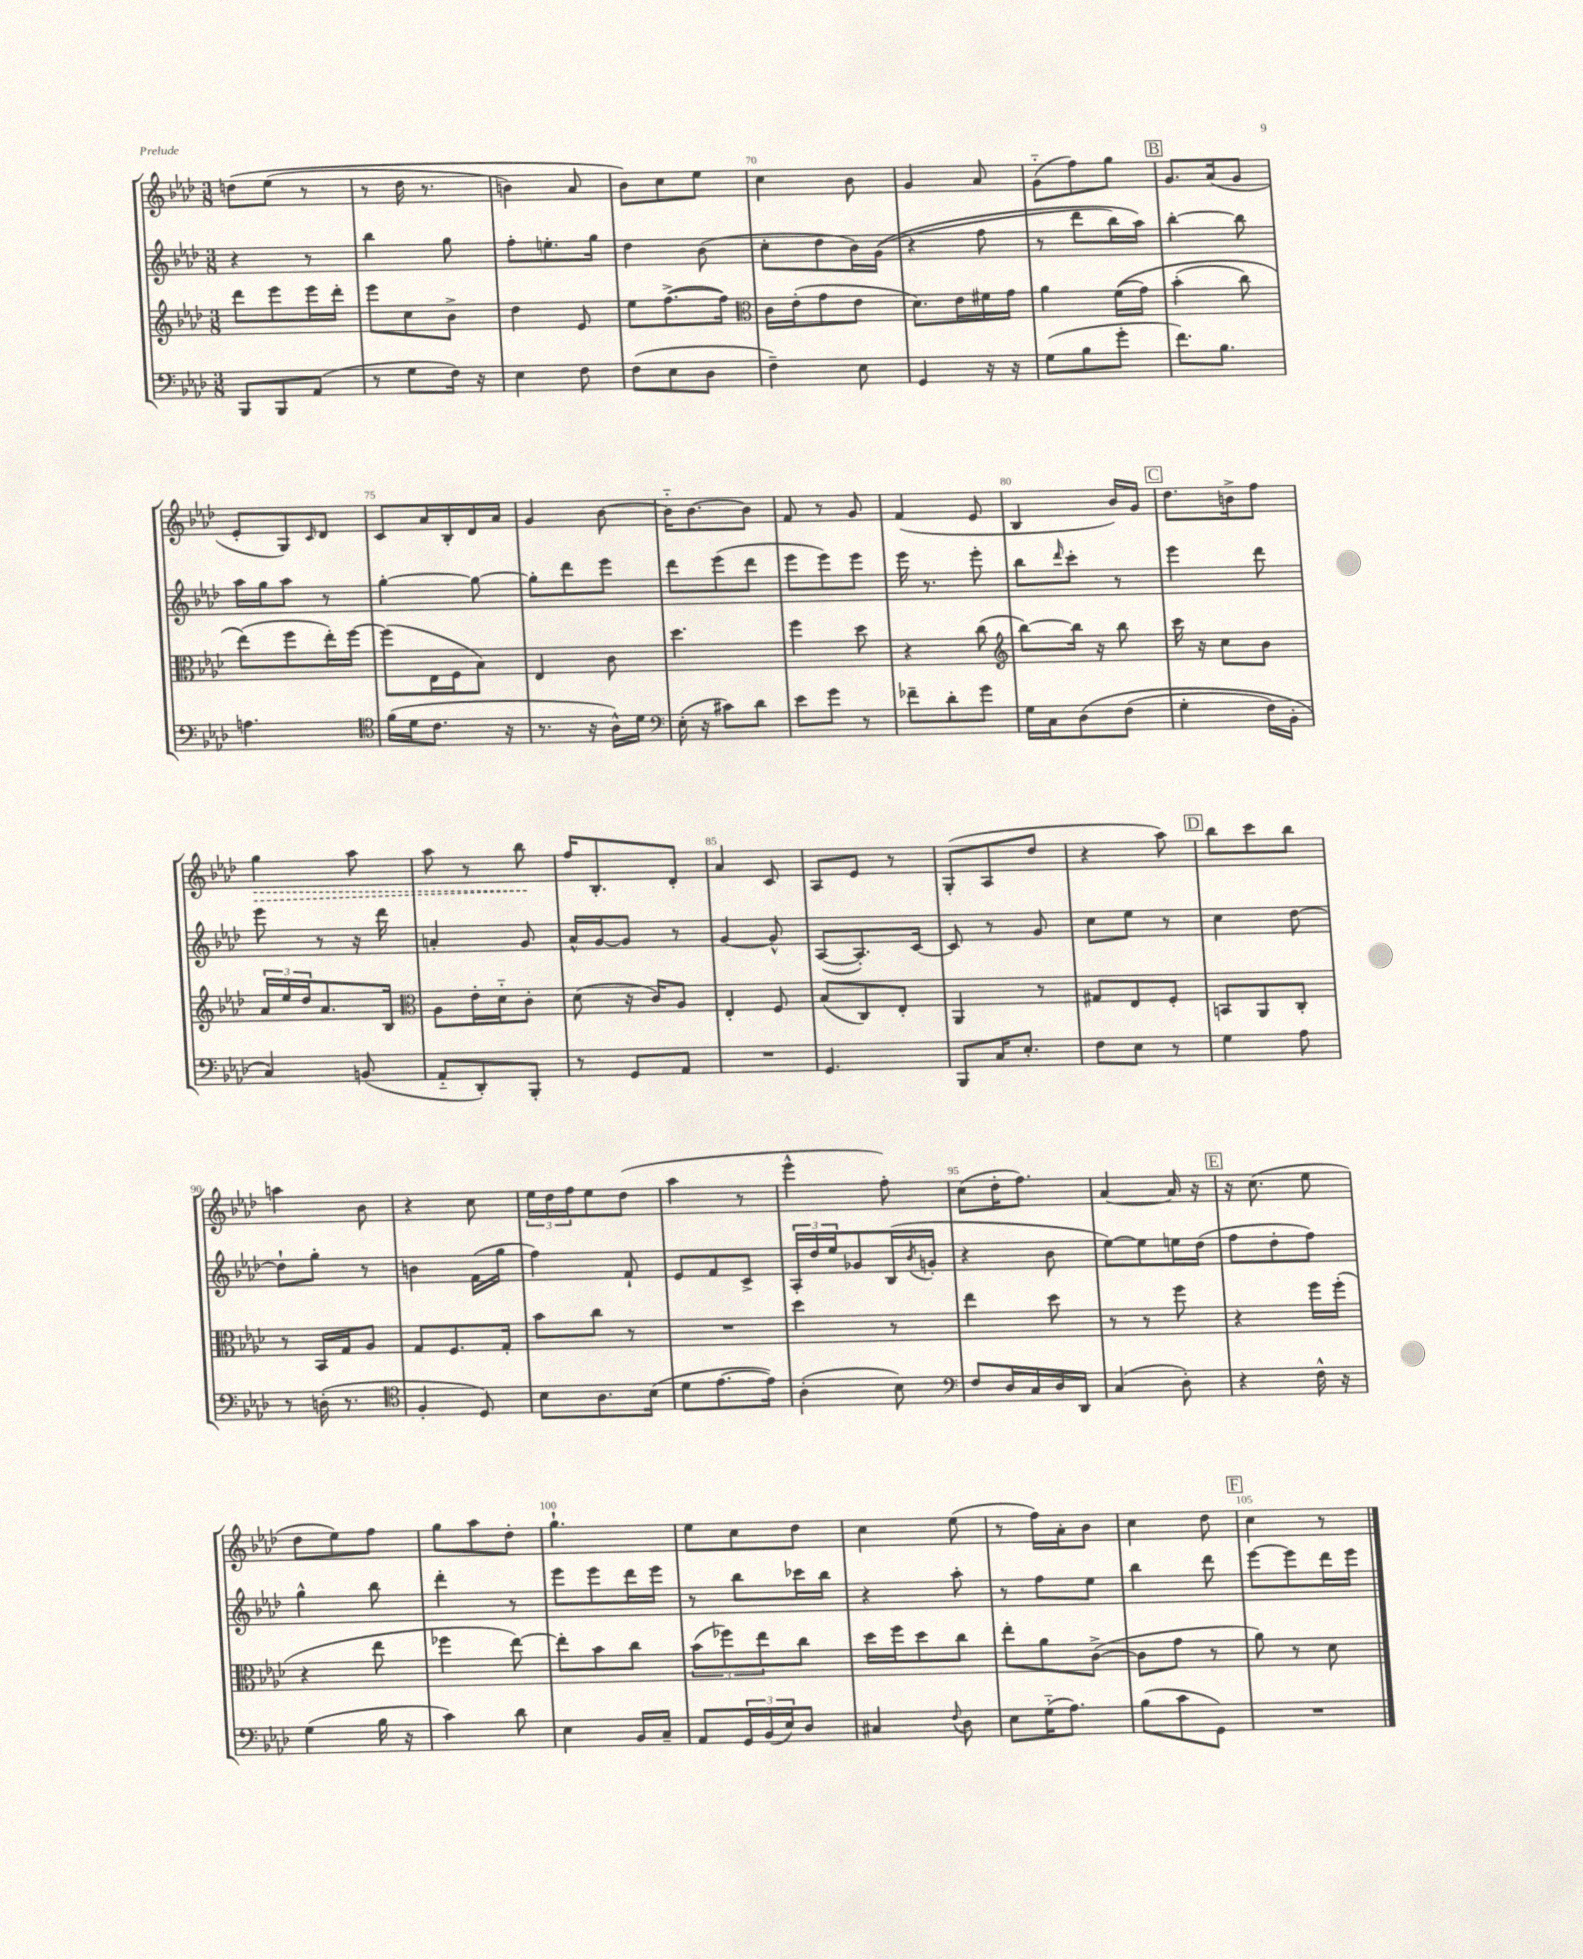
<<
\new StaffGroup <<
\new Staff = "s0" {
    \clef treble \key aes \major \numericTimeSignature \time 3/8
    d''8\( ees''8( r8 |
    r8 des''16 r8. |
    b'4) aes'8 |
    bes'8\) c''8 ees''8 |
    c''4 bes'8 |
    g'4 aes'8 |
    g'8-_( f''8) g''8 |
    \mark \markup { \box "B" } g'8. aes'16( g'8 |
    ees'8-. g8) \grace { c'16 } des'8 |
    c'8 aes'16 bes16-. des'16 aes'16 |
    g'4 bes'8~ |
    bes'16-_ bes'8.~ bes'8 |
    f'8 r8 g'8 |
    f'4( ees'8 |
    bes4 bes'16) g'16 |
    \mark \markup { \box "C" } des''8. b'16-> f''8 |
    \once \override Hairpin.style = #'dashed-line g''4\> aes''8 |
    aes''8 r8 bes''8\! |
    f''16 bes8.-. des'8-. |
    aes'4 c'8 |
    aes8 ees'8 r8 |
    g8-.( aes8 des''8 |
    r4 aes''8) |
    \mark \markup { \box "D" } bes''8 c'''8 bes''8 |
    a''4 bes'8 |
    r4 c''8 |
    \tuplet 3/2 { ees''16 des''16 f''16 } ees''8 des''8( |
    aes''4 r8 |
    ees'''4-^ f''8-.) |
    c''8( des''16-. f''8.) |
    aes'4~ aes'16 r16 |
    \mark \markup { \box "E" } r16 c''8.( ees''8 |
    des''8 ees''8) f''8 |
    g''8 aes''8 des''8-. |
    g''4.-! |
    ees''8 c''8 des''8 |
    c''4 ees''8( |
    r8 f''16) aes'16-. bes'8 |
    c''4 des''8 |
    \mark \markup { \box "F" } c''4 r8 \bar "|." |
}
\new Staff = "s1" {
    \clef treble \key aes \major \numericTimeSignature \time 3/8
    r4 r8 |
    bes''4 g''8 |
    f''8-. e''8.-. g''16 |
    des''4 bes'8( |
    c''8-. des''8 bes'16) g'16(\( |
    r4 f''8 |
    r8 des'''8 bes''16) aes''16\) |
    \mark \markup { \box "B" } bes''4~-. bes''8 |
    aes''16 g''16 aes''8 r8 |
    g''4~-. g''8~ |
    g''8-. des'''8 ees'''8 |
    des'''8 ees'''8( des'''8 |
    ees'''8 ees'''8) ees'''8 |
    ees'''16 r8. ees'''8-. |
    bes''8 \grace { des'''16 } c'''8-. r8 |
    \mark \markup { \box "C" } ees'''4 des'''8 |
    ees'''8 r8 r16 des'''16 |
    a'4-. g'8 |
    aes'16-^ g'16~ g'8 r8 |
    g'4~ g'8-^ |
    aes8~( aes8.-.) c'16~ |
    c'8 r8 g'8 |
    c''8 ees''8 r8 |
    \mark \markup { \box "D" } c''4 des''8~ |
    des''8-! g''8-. r8 |
    b'4 f'16( g''16 |
    f''4) f'8-! |
    ees'8 f'8 c'8-> |
    \tuplet 3/2 { aes16-. des''16 ees''16 } ges'8 bes16( \acciaccatura { bes'8 } g'16-. |
    r4 bes'8 |
    ees''8~) ees''8 e''16 des''16( |
    \mark \markup { \box "E" } f''8 des''8-. f''8) |
    g''4-^ bes''8 |
    des'''4-. r8 |
    ees'''8 ees'''8 des'''16 ees'''16 |
    r8 bes''8 ces'''16 bes''16 |
    r4 aes''8-. |
    r8 f''8 ees''8 |
    bes''4 des'''8 |
    \mark \markup { \box "F" } ees'''8~ ees'''8 des'''16 ees'''16 \bar "|." |
}
\new Staff = "s2" {
    \clef treble \key aes \major \numericTimeSignature \time 3/8
    des'''8 ees'''8 ees'''16 des'''16-. |
    ees'''8 c''8 bes'8-> |
    des''4 ees'8 |
    ees''8 f''8.~->( f''16) |
    \clef alto c'16 ees'16-.( g'8 ees'8 |
    des'8.) ees'16 fis'16 g'16 |
    aes'4 f'16(\( g'16) |
    \mark \markup { \box "B" } bes'4-.( c''8) |
    ees''8(\) f''8 ees''16-.) f''16~ |
    f''8( ees16 f16 bes8) |
    ees4 c'8 |
    des''4. |
    f''4 des''8 |
    r4 c''8( |
    \clef treble bes''8~) bes''16 r16 bes''8 |
    \mark \markup { \box "C" } c'''16 r16 c''8 bes'8 |
    \tuplet 3/2 { aes'16 ees''16 des''16 } aes'8. bes16 |
    \clef alto aes8 ees'16-. des'16-_ c'8-. |
    des'8( r16 c'16) aes8 |
    ees4-. f8 |
    bes8( c8) ees8-. |
    aes,4 r8 |
    gis8 ees8 f8-. |
    \mark \markup { \box "D" } b,8 aes,8 c8-. |
    r8 bes,16 g16 aes8 |
    g8 f8. g16-. |
    bes'8 c''8 r8 |
    R4. |
    des''4 r8 |
    ees''4 des''8 |
    r8 r8 f''8 |
    \mark \markup { \box "E" } r4 f''16 f''16-.( |
    r4 ees''8 |
    fes''4 ees''8~) |
    ees''8-. bes'8 c''8 |
    \tuplet 3/2 { bes'8( fes''8) ees''8 } c''8 |
    des''16 f''16 des''8 c''8 |
    ees''8-. aes'8 c'8~->( |
    c'8 g'8 r8 |
    \mark \markup { \box "F" } aes'8) r8 des'8 \bar "|." |
}
\new Staff = "s3" {
    \clef bass \key aes \major \numericTimeSignature \time 3/8
    bes,,8 bes,,8 aes,8( |
    r8 g8 f16) r16 |
    ees4 f8 |
    f8( ees8 des8 |
    f4--) ees8 |
    g,4 r16 r16 |
    g8( bes8 g'8-. |
    \mark \markup { \box "B" } f'8.) bes8. |
    a4. |
    \clef tenor f'16( des'16 c'8. r16 |
    r8. r16 aes16-^) des'16 |
    \clef bass ees16-.( r16 cis'8) des'8 |
    ees'8 g'8 r8 |
    fes'8-- des'8-. g'8 |
    g16 c16 des8\( f8( |
    \mark \markup { \box "C" } g4-. f16) bes,16-. |
    c4\) b,8( |
    aes,8-_ des,8-.) bes,,8-. |
    r8 g,8 aes,8 |
    R4. |
    g,4. |
    bes,,8 c16 ees8.-. |
    f8 ees8 r8 |
    \mark \markup { \box "D" } g4 aes8 |
    r8 d16-.( r8. |
    \clef tenor f4-. des8) |
    bes8 aes8. bes16( |
    des'8 ees'8.~ ees'16) |
    aes4-.( bes8) |
    \clef bass f8 des16 c16 des16 des,16 |
    c4( des8-.) |
    \mark \markup { \box "E" } r4 f16-^ r16 |
    g4( bes16 r16 |
    c'4) des'8 |
    ees4 bes,16 c16-- |
    aes,8 \tuplet 3/2 { g,16 bes,16( ees16) } des8 |
    cis4 \appoggiatura { f8 } des8 |
    ees8 g16-_( aes8.) |
    bes8( c'8 g,8) |
    \mark \markup { \box "F" } R4. \bar "|." |
}
>>
>>
\layout { \context { \Score currentBarNumber = #66 \override BarNumber.break-visibility = ##(#f #t #t) barNumberVisibility = #(every-nth-bar-number-visible 5) } }
